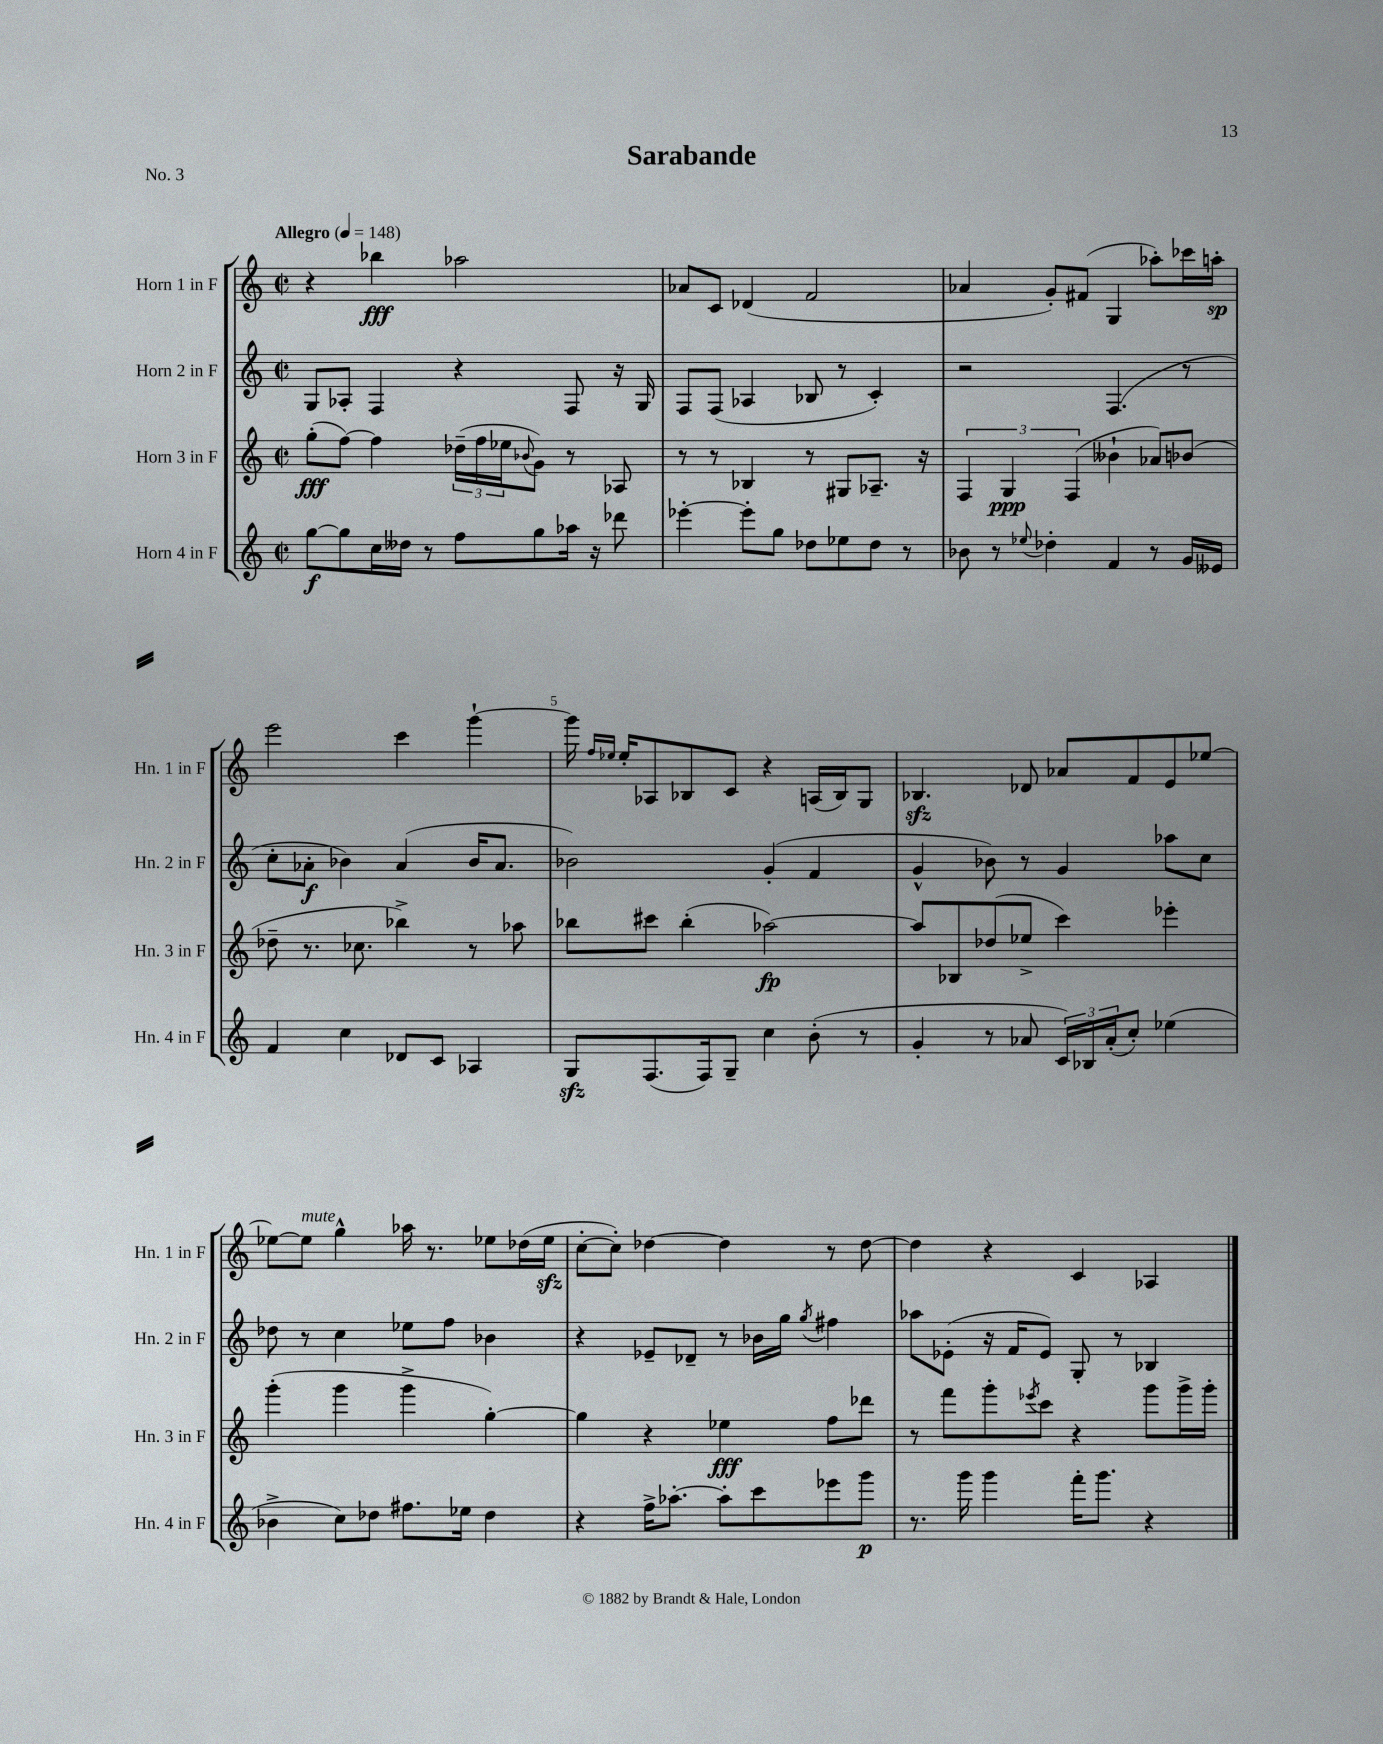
\header { title = "Sarabande" piece = "No. 3" }
<<
\new StaffGroup <<
\new Staff = "s0" \with { instrumentName = "Horn 1 in F" shortInstrumentName = "Hn. 1 in F" } {
    \clef treble \key c \major \defaultTimeSignature \time 2/2 \tempo "Allegro" 4 = 148
    r4 bes''4\fff aes''2 |
    aes'8 c'8 des'4( f'2 |
    aes'4 g'8-.) fis'8( g4 aes''8-.) ces'''16 a''16-.\sp |
    e'''2 c'''4 g'''4~-! |
    g'''16 \grace { f''16 ees''16 } ees''16-. aes8 bes8 c'8 r4 a16( bes16) g8 |
    bes4.\sfz des'8 aes'8 f'8 e'8 ees''8~ |
    ees''8~ ees''8^\markup { \italic "mute" } g''4-^ aes''16 r8. ees''8 des''16( ees''16\sfz |
    c''8~-. c''8-.) des''4~ des''4 r8 des''8~ |
    des''4 r4 c'4 aes4 \bar "|." |
}
\new Staff = "s1" \with { instrumentName = "Horn 2 in F" shortInstrumentName = "Hn. 2 in F" } {
    \clef treble \key c \major \defaultTimeSignature \time 2/2
    g8 aes8-. f4 r4 f8 r16 g16 |
    f8 f8( aes4 bes8 r8 c'4-.) |
    r2 f4.( r8 |
    c''8-. aes'8-.\f bes'4) aes'4( bes'16 aes'8. |
    bes'2) g'4-.( f'4 |
    g'4-^ bes'8) r8 g'4 aes''8 c''8 |
    des''8 r8 c''4 ees''8 f''8 bes'4 |
    r4 ees'8-- des'8-- r8 bes'16 g''16 \acciaccatura { g''8 } fis''4 |
    aes''8 ees'8-.( r16 f'16 ees'8) g8-. r8 bes4 \bar "|." |
}
\new Staff = "s2" \with { instrumentName = "Horn 3 in F" shortInstrumentName = "Hn. 3 in F" } {
    \clef treble \key c \major \defaultTimeSignature \time 2/2
    g''8-.\fff( f''8~) f''4 \tuplet 3/2 { des''16--( f''16 ees''16 } \appoggiatura { bes'8 } g'8) r8 aes8 |
    r8 r8 bes4 r8 gis8 aes8.-- r16 |
    \tuplet 3/2 { f4 g4\ppp f4( } beses'4-! aes'8) bes'8( |
    des''8-- r8. ces''8. bes''4->) r8 aes''8 |
    bes''8 cis'''8 bes''4-.( aes''2~\fp) |
    aes''8 bes8 des''8( ees''8-> c'''4) ees'''4-. |
    g'''4-.( g'''4 g'''4-> g''4~-.) |
    g''4 r4 ees''4\fff f''8 des'''8 |
    r8 f'''8 g'''8-. \acciaccatura { ees'''8 } c'''8 r4 g'''8 g'''16-> g'''16-. \bar "|." |
}
\new Staff = "s3" \with { instrumentName = "Horn 4 in F" shortInstrumentName = "Hn. 4 in F" } {
    \clef treble \key c \major \defaultTimeSignature \time 2/2
    g''8~\f g''8 c''16 deses''16 r8 f''8 g''8 aes''16 r16 des'''8 |
    ees'''4~-. ees'''8-. g''8 des''8 ees''8 des''8 r8 |
    bes'8 r8 \appoggiatura { ees''8 } des''4-. f'4 r8 g'16 eeses'16 |
    f'4 c''4 des'8 c'8 aes4 |
    g8\sfz f8.( f16) g8-- c''4 b'8-.( r8 |
    g'4-. r8 aes'8 \tuplet 3/2 { c'16) bes16 aes'16-.( } c''8-.) ees''4( |
    bes'4-> c''8) des''8 fis''8. ees''16 des''4 |
    r4 f''16-> aes''8.~-. aes''8-. c'''8 ees'''8 g'''8\p |
    r8. g'''16 g'''4 f'''16-. g'''8. r4 \bar "|." |
}
>>
>>
\layout { \context { \Score \override BarNumber.break-visibility = ##(#f #t #t) barNumberVisibility = #(every-nth-bar-number-visible 5) } }
